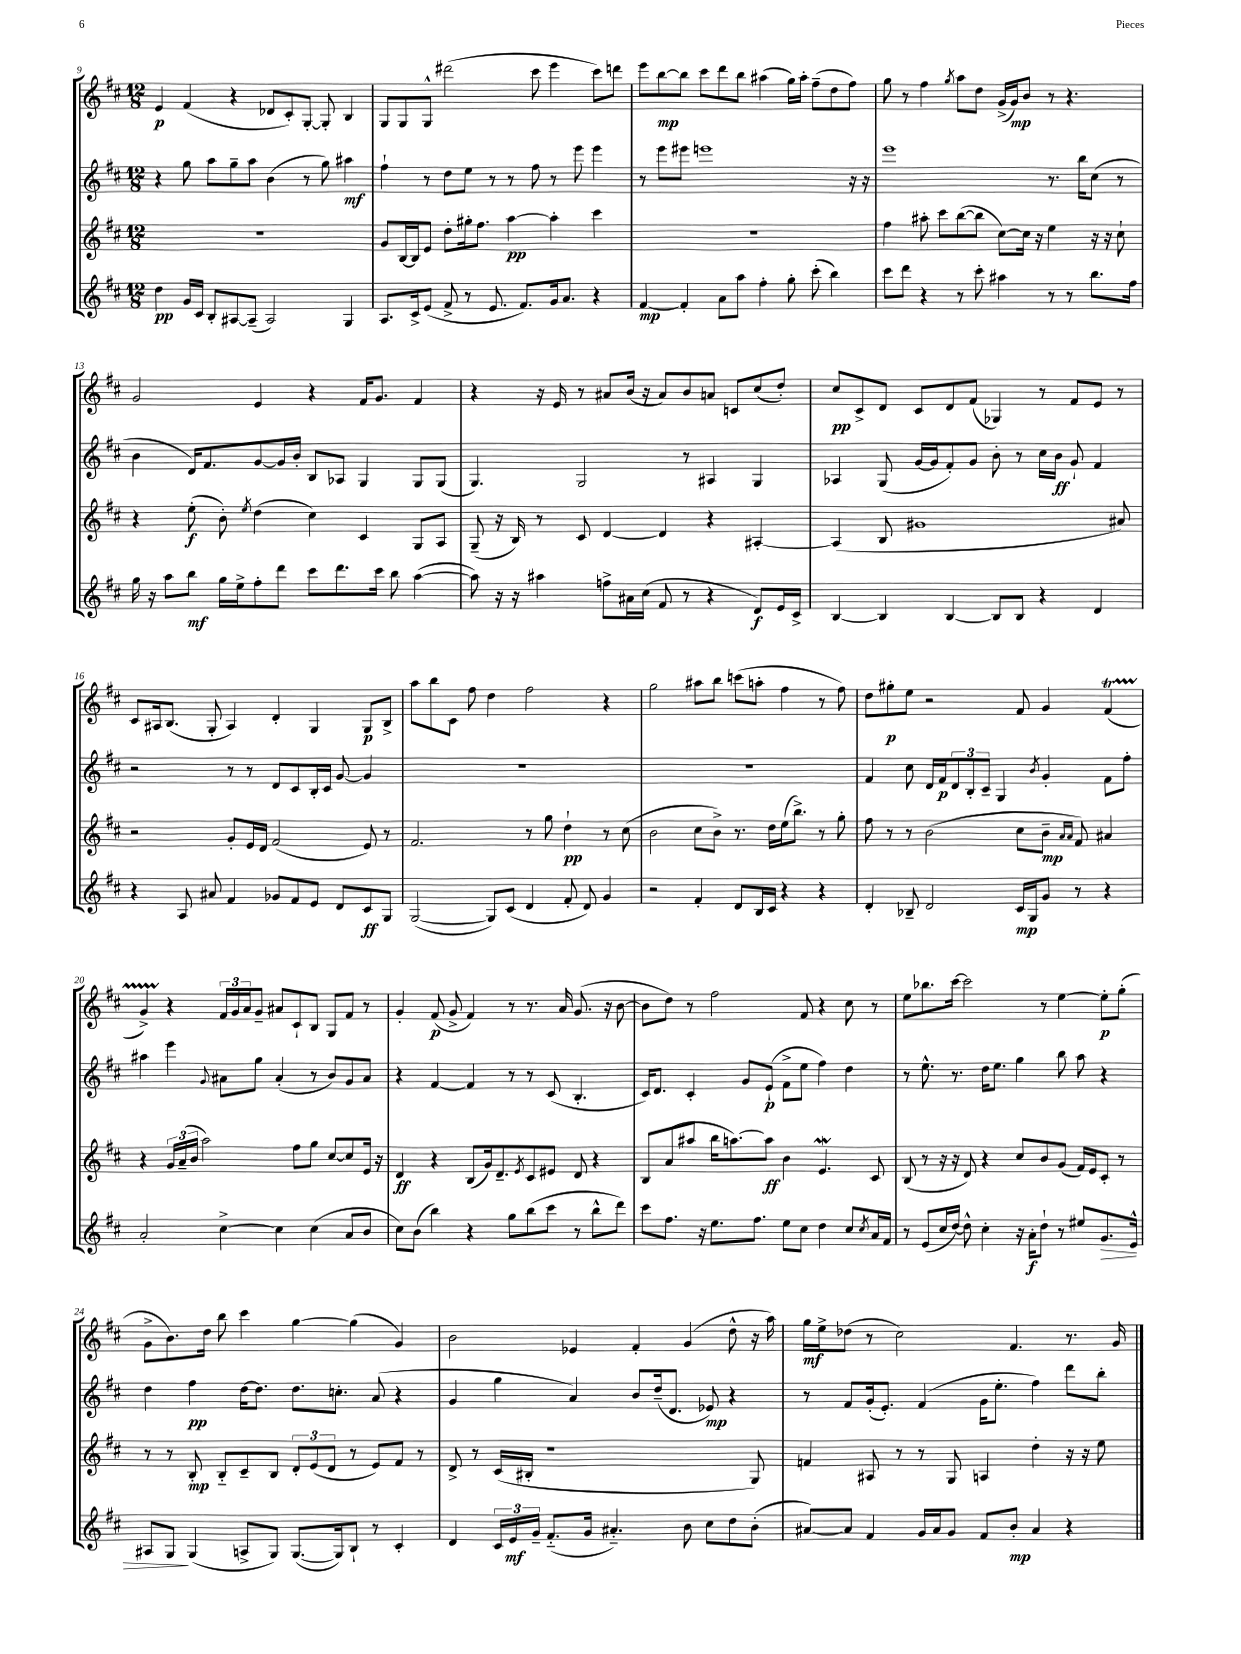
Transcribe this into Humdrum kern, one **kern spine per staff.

**kern	**kern	**kern	**kern
*staff4	*staff3	*staff2	*staff1
*clefG2	*clefG2	*clefG2	*clefG2
*k[f#c#]	*k[f#c#]	*k[f#c#]	*k[f#c#]
*M12/8	*M12/8	*M12/8	*M12/8
4dd	1.r	4r	4e
16g	.	8gg	(4f#
16c#	.	.	.
8B'	.	8aa	.
[8A#	.	8gg~	4r
(8A#~]	.	8aa	.
2A#)	.	(4b	8d-
.	.	.	8c#')
.	.	8r	[8G'
.	.	8gg)	8G']
4G	.	4aa#	4B
=	=	=	=
8.A	8g	4ff#`	8G
.	[16B	.	8G
16c#^	16B]	.	.
(8e	8e	8r	8G^^
8f#^	8dd'	8dd	(2ddd#
8r	16gg#'	8ee	.
.	8.ff#	.	.
8.e	.	8r	.
.	[4aa	8r	.
8.f#)	.	.	.
.	.	8ff#	8ccc#
16g	4aa']	8r	4eee
8.a	.	.	.
.	.	8eee	.
4r	4ccc#	4eee	8ccc#)
.	.	.	8ddd
=	=	=	=
[4f#	1.r	8r	8eee
.	.	8eee	[8bb
4f#']	.	8eee#	8bb]
.	.	1eee	8ccc#
8a	.	.	8ddd
8aa	.	.	8bb
4ff#'	.	.	(4aa#
8gg'	.	.	16gg)
.	.	.	16aa#'
(8ccc#'	.	.	(8ff#~
4bb)	.	.	8dd
.	.	16r	8ff#)
.	.	16r	.
=	=	=	=
8ccc#	4ff#	1eee	8gg
8ddd	.	.	8r
4r	8aa#'	.	4ff#
.	8ccc#	.	.
.	.	.	8qgg
8r	([8bb	.	8aa
8ccc#'	8bb]	.	8dd
4aa#	[8cc#)	.	(16g^
.	.	.	16g)
.	16cc#]	.	8b
.	16r	.	.
8r	4ee	8.r	8r
8r	.	.	4.r
.	.	16bb	.
8.bb	16r	(8cc#	.
.	16r	.	.
.	8cc#`	8r	.
16ff#	.	.	.
=	=	=	=
16gg	4r	4b	2g
16r	.	.	.
8aa	.	.	.
8bb	(8ee'	16d)	.
.	.	8.f#	.
16gg	8b')	.	.
16ee^	.	.	.
.	8qee	.	.
8ff#'	(4dd	[8g	4e
8ddd	.	16g]	.
.	.	16b'	.
8ccc#	4cc#)	8B	4r
8.ddd	.	8A-	.
.	4c#	4G	16f#
16ccc#	.	.	8.g
8bb	.	.	.
([4aa	8G	8G	4f#
.	8A	(8G	.
=	=	=	=
8aa])	(8G~	4.G)	4r
16r	16r	.	.
16r	16B)	.	.
4aa#	8r	.	16r
.	.	.	16e
.	8c#	2G	8r
8ff^	[4d	.	8a#
16a#	.	.	(16b
(16cc#	.	.	16r
8f#	4d]	.	8a#)
8r	.	8r	8b
4r	4r	4A#	8a
.	.	.	8c
8d)	[4A#'	4G	(8cc#
16e	.	.	8dd')
16c#^	.	.	.
=	=	=	=
[4B	(4A#]	4A-	8cc#
.	.	.	8c#^
4B]	8B	(8G	8d
.	1g#	[16g	8c#
.	.	16g]	.
[4B	.	8f#')	8d
.	.	8g	(8f#
8B]	.	8b'	4G-)
8B	.	8r	.
4r	.	16cc#	8r
.	.	16b	.
.	.	8g`	8f#
4d	.	4f#	8e
.	8a#)	.	8r
=	=	=	=
4r	2r	2r	8c#
.	.	.	16A#
.	.	.	(8.B
8A	.	.	.
8a#	.	.	8G'
4f#	8g'	8r	4A#)
.	16e	8r	.
.	16d	.	.
8g-	(2f#	8d	4d'
8f#	.	8c#	.
8e	.	16B'	4G
.	.	16c#	.
8d	.	[8g	.
8c#	8e)	4g]	8G
8G	8r	.	8B^
=	=	=	=
([2G	2.f#	1.r	8aa
.	.	.	8bb
.	.	.	8c#
.	.	.	8ff#
8G])	.	.	4dd
(8c#	.	.	.
4d	8r	.	2ff#
.	8gg	.	.
8f#'	4dd`	.	.
8d)	.	.	.
4g	8r	.	4r
.	(8cc#	.	.
=	=	=	=
2r	2b	1.r	2gg
4f#'	8cc#	.	8aa#
.	8b^)	.	8bb
8d	8.r	.	(8ccc
16B	.	.	8aa'
16c#	16dd	.	.
4r	(16ee	.	4ff#
.	8.bb^)	.	.
4r	8r	.	8r
.	8gg'	.	8ff#)
=	=	=	=
4d'	8ff#	4f#	8dd
.	8r	.	8gg#'
8B-~	8r	8cc#	8ee
2d	(2b	16d	2r
.	.	16f#	.
.	.	12d	.
.	.	12B'	.
.	.	12c#~	.
.	.	4G	.
16c#	8cc#	.	8f#
16G	.	.	.
.	.	8qb	.
8g	8b~	4g'	4g
.	16qqa	.	.
.	16qqa	.	.
8r	8f#)	.	.
4r	4a#	8f#	(4f#
.	.	8ff#'	.
=	=	=	=
2a'	4r	4aa#	4g^)
.	24g	4eee	4r
.	(24a~	.	.
.	24b	.	.
.	2aa)	.	.
.	.	8qqg	.
[4cc#^	.	8a#	24f#
.	.	.	24g
.	.	.	24a
.	.	8gg	8g~
4cc#]	.	(4a#'	8a#
.	8ff#	.	8c#`
(4cc#	8gg	8r	8B
.	[8cc#	8b)	8G
8a	8cc#]	8g	8f#
8b	16e	8a#	8r
.	16r	.	.
=	=	=	=
8cc#)	4d	4r	4g'
(8b	.	.	.
4bb)	4r	[4f#	(8f#
.	.	.	8g^
4r	(8B	4f#]	4f#)
.	16g)	.	.
.	8.d~	.	.
8gg	.	8r	8r
.	8qe	.	.
(8bb	8c#	8r	8.r
8ccc#	8e#	(8c#	.
.	.	.	16a
8r	8d	4.B'	(8.g
8bb^^	4r	.	.
.	.	.	16r
8ddd)	.	.	[8b
=	=	=	=
8ccc#	8B	16c#)	8b]
.	.	8.d	.
8.ff#	(8a	.	8dd)
.	8aa#	4c#'	8r
16r	.	.	.
8.ee	16bb	.	2ff#
.	[8.aa)	.	.
.	.	8g	.
8.ff#	.	.	.
.	8aa]	(8e`	.
8ee	4b	8f#^	.
8cc#	.	8ee	8f#
4dd	4.e	4ff#)	4r
8cc#	.	4dd	8cc#
8qcc#	.	.	.
16a	8c#	.	8r
16f#	.	.	.
=	=	=	=
8r	(8B	8r	8ee
(8e	8r	8.ee^^	8.bb-
16cc#	16r	.	.
[16dd)	16r	8.r	[16ccc#
8dd^^]	8d)	.	2ccc#]
4cc#'	4r	16dd	.
.	.	8.ee	.
16r	8cc#	4gg	.
16a'	.	.	.
8dd`	8b	.	8r
8r	(8g	8bb	[4ee
8ee#	16f#)	8aa	.
.	16e	.	.
8.g	8c#'	4r	8ee']
.	8r	.	(8gg'
16e^^	.	.	.
=	=	=	=
8A#	8r	4dd	8g^
8G	8r	.	8.b)
(4G	8B'	4ff#	.
.	.	.	16dd
.	8B'~	.	8bb
8A^	8c#~	[16dd	4ccc#
.	.	8.dd]	.
8G)	8B	.	.
([8.G	12d'	8.dd	[4gg
.	(12e	.	.
.	12d	.	.
16G])	.	8.cc'	.
8B`	8r	.	(4gg]
8r	8e)	(8a	.
4c#'	8f#	4r	4g)
.	8r	.	.
=	=	=	=
4d	8d^	4g	2b
.	8r	.	.
24c#	(16c#	4gg	.
24e	.	.	.
.	16B#'	.	.
24g~	.	.	.
(8.f#'~	1r	.	.
.	.	4a)	4e-
16g	.	.	.
4.a#'~)	.	.	.
.	.	8b	4f#'
.	.	(16dd~	.
.	.	8.d	.
8b	.	.	(4g
8cc#	.	8e-)	.
8dd	.	4r	8dd^^
(8b'	8G)	.	16r
.	.	.	16aa)
=	=	=	=
[8a#)	4f	8r	16gg
.	.	.	16ee^
8a#]	.	8f#	(8dd-
4f#	8A#	(16g'	8r
.	.	8.e')	.
.	8r	.	2cc#)
16g	8r	(4f#	.
16a#	.	.	.
8g	8G	.	.
8f#	4A	16g	.
.	.	8.ee'	.
8b'	.	.	4.f#
4a#	4dd'	4ff#)	.
4r	16r	8ddd	8.r
.	16r	.	.
.	8ee	8bb'	.
.	.	.	16g
==	==	==	==
*-	*-	*-	*-
